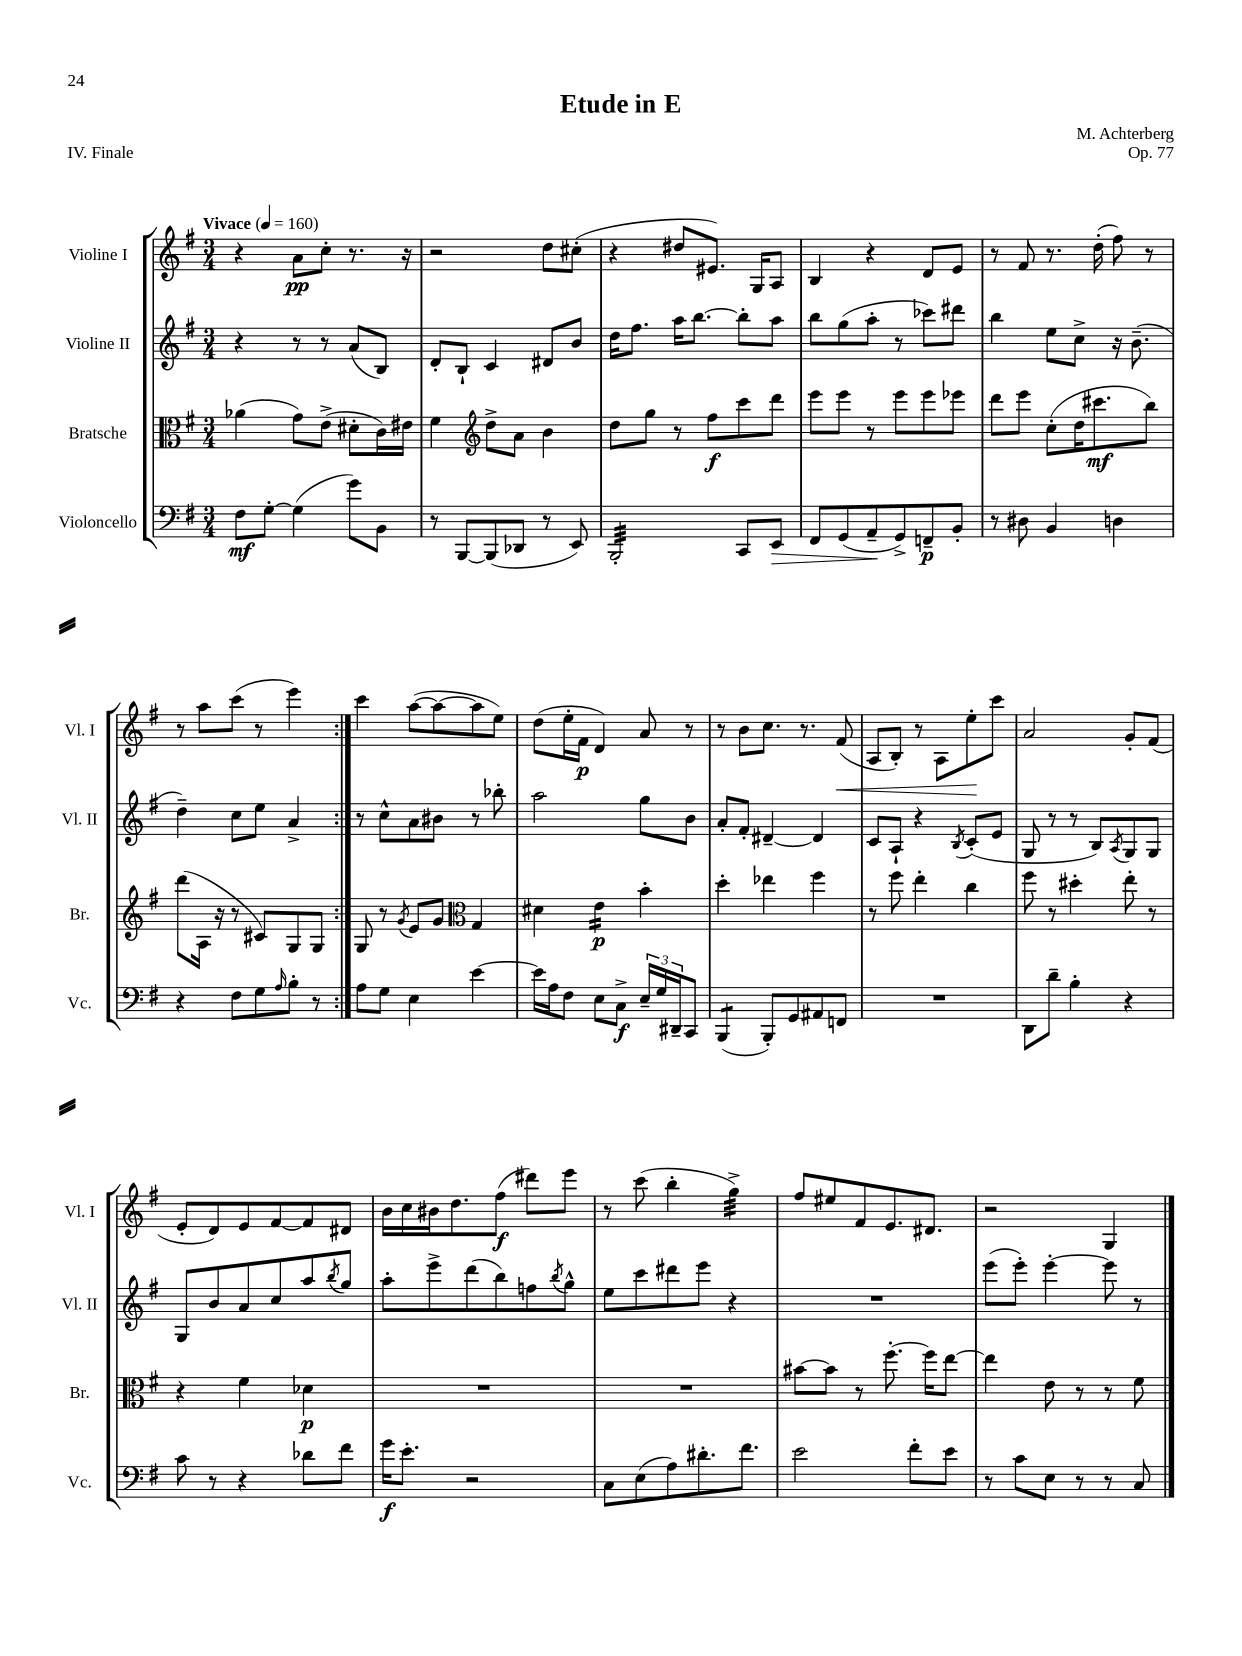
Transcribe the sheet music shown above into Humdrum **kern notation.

**kern	**kern	**kern	**kern
*staff4	*staff3	*staff2	*staff1
*clefF4	*clefC3	*clefG2	*clefG2
*k[f#]	*k[f#]	*k[f#]	*k[f#]
*M3/4	*M3/4	*M3/4	*M3/4
*MM160	*MM160	*MM160	*MM160
8F#	(4a-	4r	4r
[8G'	.	.	.
(4G]	8g)	8r	8a
.	(8e^	8r	8cc'
8g)	8d#'	(8a	8.r
8BB	16c)	8B)	.
.	16e#	.	16r
=	=	=	=
8r	4f#	8d'	2r
[8BBB	.	8B`	.
*	*clefG2	*	*
(8BBB]	8dd^	4c	.
8DD-	8a	.	.
8r	4b	8d#	8dd
8EE)	.	8b	(8cc#'
=	=	=	=
2BBB'	8dd	16dd	4r
.	.	8.ff#	.
.	8gg	.	.
.	8r	16aa	8dd#
.	.	[8.bb	.
.	8ff#	.	8.e#)
8CC	8ccc	8bb']	.
.	.	.	16G
8EE	8ddd	8aa	8A
=	=	=	=
8FF#	8eee	8bb	4B
(8GG	8eee	(8gg	.
8AA~	8r	8aa'	4r
8GG^)	8eee	8r	.
8FF~	8eee	8ccc-)	8d
8BB'	8eee-	8ddd#	8e
=	=	=	=
8r	8ddd	4bb	8r
8D#	8eee	.	8f#
4BB	(8cc'	8ee	8.r
.	16dd	8cc^	.
.	8.ccc#	.	(16dd'
4D	.	16r	8ff#)
.	.	(8.b~	.
.	8bb)	.	8r
=	=	=	=
4r	(8ddd	4dd~)	8r
.	16A	.	8aa
.	16r	.	.
8F#	8r	8cc	(8ccc
8G	8c#)	8ee	8r
16qqA	.	.	.
8B'	8G	4a^	4eee)
8r	8G	.	.
=:|!	=:|!	=:|!	=:|!
8A	8G	8r	4ccc
8G	8r	8cc^^	.
.	8qg	.	.
4E	8e	8a	([8aa
.	8g	8b#	8aa_
*	*clefC3	*	*
[4e	4G	8r	8aa]
.	.	8bb-'	8ee)
=	=	=	=
16e]	4d#	2aa	(8dd
16A	.	.	.
8F#	.	.	16ee'
.	.	.	16f#
8E	4e	.	4d)
8C^	.	.	.
24E~	4b'	8gg	8a
24G	.	.	.
24DD#~	.	.	.
8CC	.	8b	8r
=	=	=	=
(4BBB	4dd'	8a'	8r
.	.	8f#'	8b
8BBB')	4ee-	[4d#~	8.cc
8GG	.	.	.
.	.	.	8.r
8AA#	4ff#	4d#]	.
8FF	.	.	(8f#
=	=	=	=
2.r	8r	8c	8A
.	8ff#	8A`	8B')
.	4ee'	4r	8r
.	.	.	8A
.	.	8qB	.
.	4cc	(8c'	8ee'
.	.	8e	8ccc
=	=	=	=
8DD	8ff#	8G	2a
8d~	8r	8r	.
4B'	4dd#'	8r	.
.	.	8B)	.
.	.	8qA	.
4r	8ee'	8G	8g'
.	8r	8G	(8f#
=	=	=	=
8c	4r	8G	8e'
8r	.	8b	8d)
4r	4f#	8a	8e
.	.	8cc	[8f#
8d-	4d-	8aa	8f#]
.	.	8qbb	.
8f#	.	8gg	8d#
=	=	=	=
16g	2.r	8aa'	16b
8.e'	.	.	16cc
.	.	8eee^	16b#
.	.	.	8.dd
2r	.	(8ddd	.
.	.	8bb)	(8ff#
.	.	8ff	8ddd#)
.	.	8qbb	.
.	.	8gg^^	8eee
=	=	=	=
8C	2.r	8ee	8r
(8E	.	8ccc	(8ccc
8A)	.	8ddd#	4bb'
8.d#'	.	8eee	.
.	.	4r	4gg^)
8.f#	.	.	.
=	=	=	=
2e	[8b#	2.r	8ff#
.	8b#]	.	8ee#
.	8r	.	8f#
.	[8.ff#'	.	8.e
8f#'	.	.	.
.	16ff#]	.	8.d#
8e	[8ee	.	.
=	=	=	=
8r	4ee]	(8eee	2r
8c	.	8eee')	.
8E	8e	[4eee'	.
8r	8r	.	.
8r	8r	8eee]	4G
8C	8f#	8r	.
==	==	==	==
*-	*-	*-	*-
